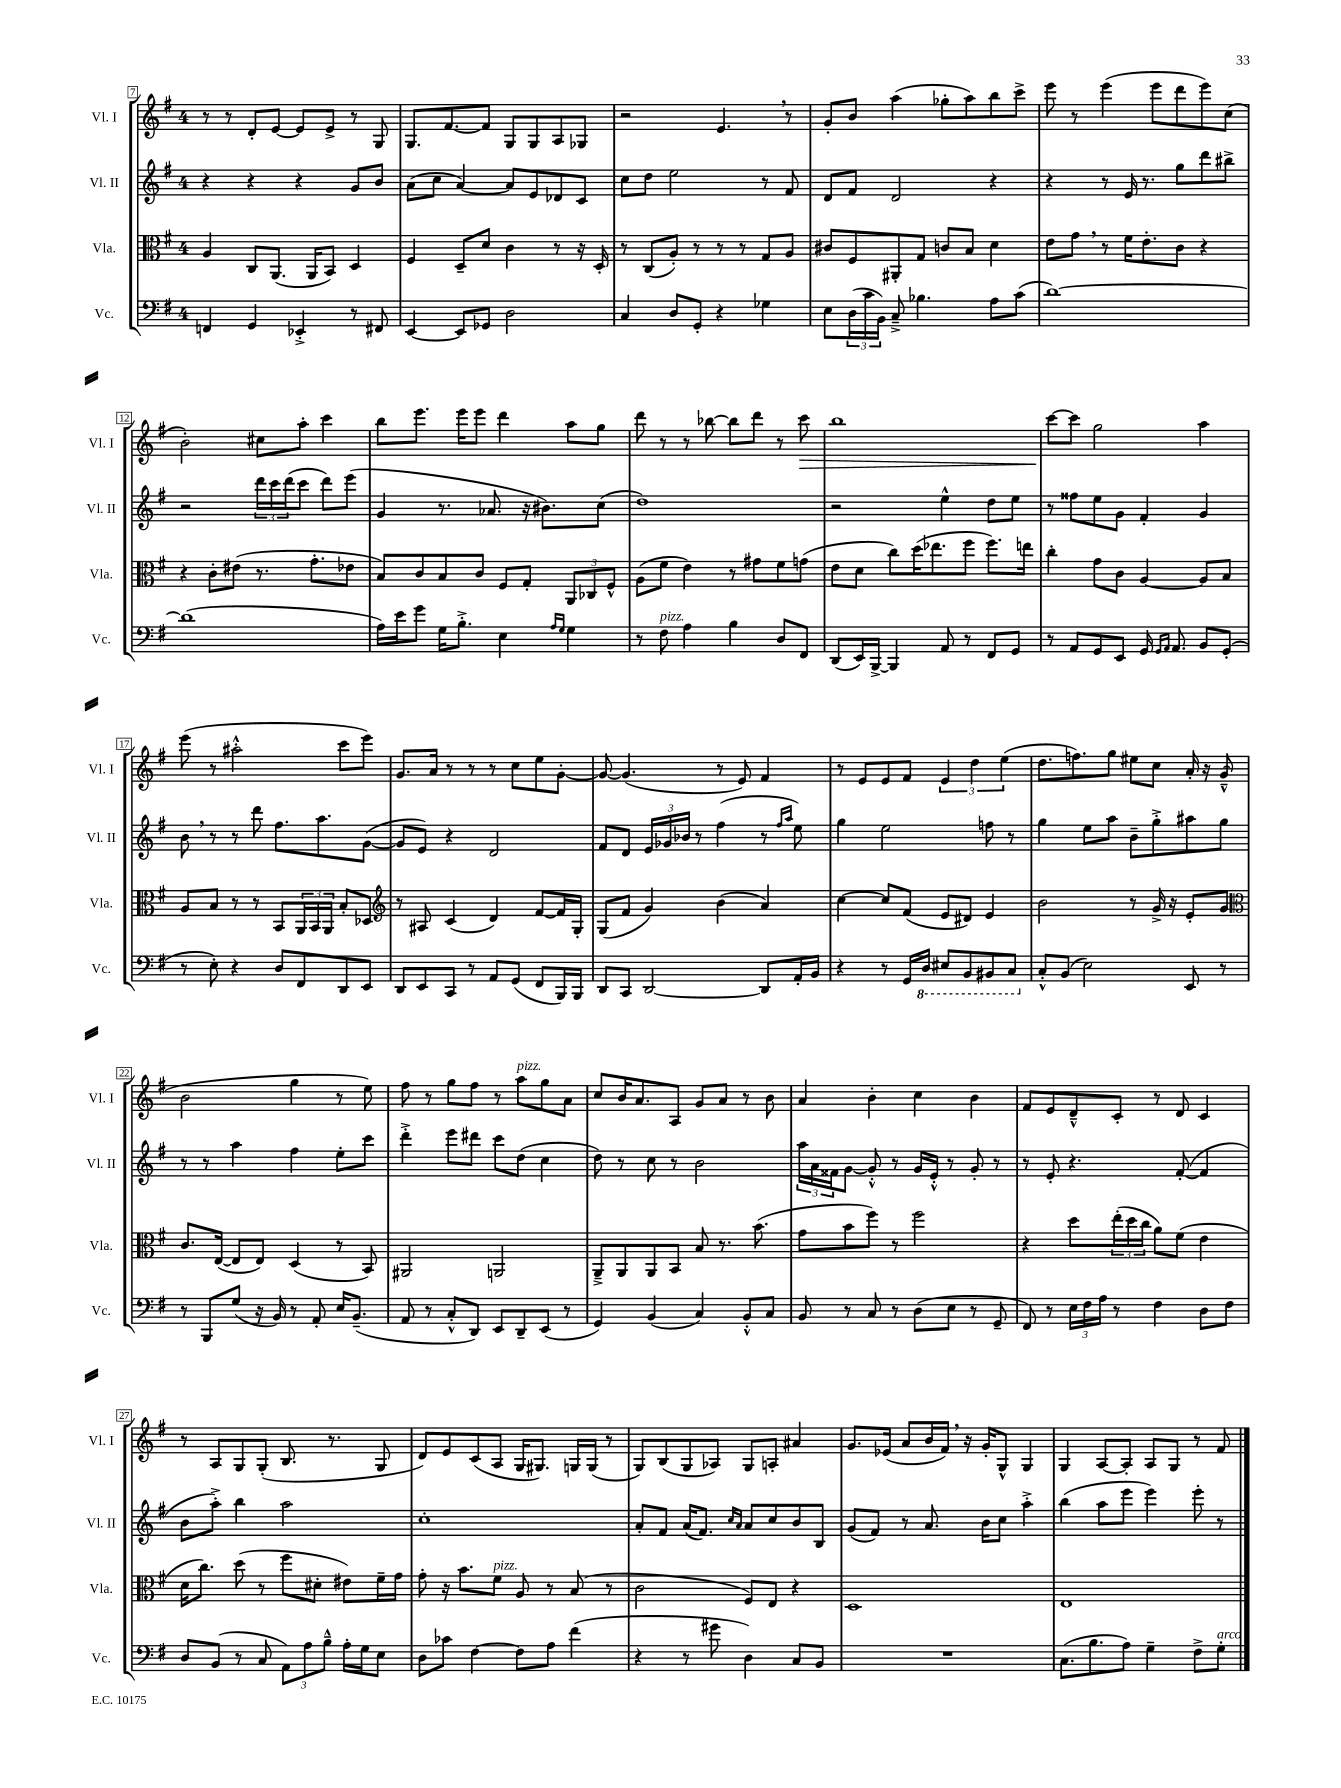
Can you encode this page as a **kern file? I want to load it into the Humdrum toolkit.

**kern	**kern	**kern	**kern
*staff4	*staff3	*staff2	*staff1
*clefF4	*clefC3	*clefG2	*clefG2
*k[f#]	*k[f#]	*k[f#]	*k[f#]
*M4/4	*M4/4	*M4/4	*M4/4
4FF/	4A/	4r	8r
.	.	.	8r
4GG/	8C/L	4r	8d'/L
.	(8.AA/J	.	[8e/J
4EE-'^/	.	4r	8e/]L
.	16AA/LK	.	.
.	8BB/J)	.	8e^/J
8r	4D/	8g/L	8r
8FF#/	.	8b/J	8G/
=	=	=	=
[4EE/	4F#/	(8a\L	8.G/L
.	.	8cc\J	.
.	.	.	[8.f#/
8EE/]L	8D~/L	[4a/)	.
8GG-/J	8d/J	.	8f#/]J
2D\	4c\	8a/]L	8G/L
.	.	8e/	8G/
.	8r	8d-/	8A/
.	16r	8c/J	8G-/J
.	16D'/	.	.
=	=	=	=
4C/	8r	8cc\L	2r
.	(8C/L	8dd\J	.
8D/L	8A'/J)	2ee\	.
8GG'/J	8r	.	.
4r	8r	.	4.e/
.	8r	.	.
4G-\	8G/L	8r	.
.	8A/J	8f#/	8r
=	=	=	=
8E\L	8c#/L	8d/L	8g'/L
(24D\L	8F#/	8f#/J	8b/J
24c\	.	.	.
24BB\JJ)	.	.	.
8C~^/	8AA#'/	2d/	(4aa\
4.B-\	8G/J	.	.
.	8c/L	.	8gg-'\L
.	8B/J	.	8aa\)
8A\L	4d\	4r	8bb\
(8c\J	.	.	8ccc^\J
=	=	=	=
[1d)	8e\L	4r	8eee\
.	8g\J	.	8r
.	8r	8r	(4eee\
.	16f#\LK	16e/	.
.	8.e'\	8.r	.
.	.	.	8eee\L
.	8c\J	8gg\L	8ddd\
.	4r	8ddd\	8eee\)
.	.	8bb#^\J	(8cc\J
=	=	=	=
(1d]	4r	2r	2b'\)
.	8c'\L	.	.
.	(8e#\J	.	.
.	8.r	24ddd\LL	8cc#\L
.	.	24ccc\	.
.	.	(24ddd\J	.
.	.	8ccc\J	8aa'\J
.	8.g'\L	.	.
.	.	8ddd\L)	4ccc\
.	8e-\J	(8eee\J	.
=	=	=	=
16A\LL)	8B/L)	4g/	8bb\L
16e\J	.	.	.
8g\J	8c/	.	8.eee\J
16G\LK	8B/	8.r	.
8.B'^\J	.	.	16eee\LK
.	8c/J	.	8eee\J
.	.	8.a-/	.
4E\	8F#/L	.	4ddd\
.	8G'/J	16r	.
.	.	8.b#\L)	.
16qqA/LL	.	.	.
16qqG/JJ	.	.	.
4G\	12AA/L	.	8aa\L
.	12C-/	.	.
.	.	(8cc\J	8gg\J
.	12F#^^/J	.	.
=	=	=	=
8r	(8A\L	1dd)	8ddd\
8F#\	8f#\J	.	8r
4A\	4e\)	.	8r
.	.	.	[8bb-\
4B\	8r	.	8bb-\]L
.	8g#\L	.	8ddd\J
8D/L	8f#\	.	8r
8FF#/J	(8g\J	.	8ccc\
=	=	=	=
(8DD/L	8e\L	2r	1bb
16EE/L)	8d\J	.	.
[16BBB^/JJ	.	.	.
4BBB/]	8cc\L)	.	.
.	(16dd\K	.	.
.	8.ee-\	.	.
8AA/	.	4ee^^\	.
8r	8ff#\J	.	.
8FF#/L	8.ff#\L)	8dd\L	.
8GG/J	.	8ee\J	.
.	16ee\Jk	.	.
=	=	=	=
8r	4cc'\	8r	[8ccc\L
8AA/L	.	8ff##\L	8ccc\]J
8GG/	8g\L	8ee\	2gg\
8EE/J	8c\J	8g\J	.
16GG/	[4A/	4f#'/	.
16qqGG/LL	.	.	.
16qqAA/JJ	.	.	.
8.AA/	.	.	.
8BB/L	8A/]L	4g/	4aa\
(8GG'/J	8B/J	.	.
=	=	=	=
8r	8A/L	8b\	(8eee\
8E'\)	8B/J	8r	8r
4r	8r	8r	2aa#'^^\
.	8r	8ddd\	.
8D/L	8BB/L	8.ff#\L	.
8FF#/	24AA/L	.	.
.	24BB/	.	.
.	.	8.aa\	.
.	24AA/JJ	.	.
8DD/	8B'/L	.	8ccc\L
8EE/J	8D-/J	([8g\J	8eee\J)
=	=	=	=
*	*clefG2	*	*
8DD/L	8r	8g/]L	8.g/L
8EE/	8A#/	8e/J)	.
.	.	.	16a/Jk
8CC/J	(4c/	4r	8r
8r	.	.	8r
8AA/L	4d/)	2d/	8r
(8GG/J	.	.	8cc\L
8FF#/L	[8f#/L	.	8ee\
16BBB/L)	16f#/]L	.	[8g'\J
16BBB/JJ	16G'/JJ	.	.
=	=	=	=
8DD/L	(8G/L	8f#/L	8g/_
8CC/J	8f#/J	8d/J	(4.g/]
[2DD/	4g/)	24e/LL	.
.	.	24g-/	.
.	.	24b-/JJ	.
.	.	8r	.
.	(4b\	(4ff#\	8r
.	.	.	8e/)
8DD/]L	4a/)	8r	4f#/
.	.	16qqff#/LL	.
.	.	16qqaa/JJ	.
16AA'/L	.	8ee\)	.
16BB/JJ	.	.	.
=	=	=	=
4r	[4cc\	4gg\	8r
.	.	.	8e/L
8r	8cc/]L	2ee\	8e/
16GG/LL	(8f#/J	.	8f#/J
16DD/JJ	.	.	.
8EE#/L	8e/L	.	6e/
8BBB/	8d#/J)	.	.
.	.	.	6dd\
8BBB#/	4e/	8ff\	.
.	.	.	(6ee\
8CC/J	.	8r	.
=	=	=	=
8C'^^/L	2b\	4gg\	8.dd\L
(8BB/J	.	.	.
.	.	.	8.ff\)
2E\)	.	8ee\L	.
.	.	8aa\J	8gg\J
.	8r	8b~\L	8ee#\L
.	16g^/	8gg'^\	8cc\J
.	16r	.	.
8EE/	8e'/L	8aa#\	16a'/
.	.	.	16r
8r	8g/J	8gg\J	(8g~^^/
=	=	=	=
*	*clefC3	*	*
8r	8.c/L	8r	2b\
8BBB/L	.	8r	.
.	([16E/Jk	.	.
(8G/J	8E/]L	4aa\	.
16r	8E/J)	.	.
16BB/)	.	.	.
8r	(4D/	4ff#\	4gg\
8AA'/	.	.	.
16E/LK	8r	8ee'\L	8r
(8.BB~/J	.	.	.
.	8BB/)	8ccc\J	8ee\)
=	=	=	=
8AA/	2AA#/	4ddd'^\	8ff#\
8r	.	.	8r
8C'^^/L	.	8eee\L	8gg\L
8DD/J)	.	8ddd#\J	8ff#\J
8EE/L	2AA/	8ccc\L	8r
8DD~/	.	(8dd\J	8aa\L
(8EE/J	.	4cc\	8gg\
8r	.	.	8a\J
=	=	=	=
4GG/)	8AA~^/L	8dd\)	8cc/L
.	8AA/	8r	16b/K
.	.	.	8.a/
(4BB/	8AA/	8cc\	.
.	8BB/J	8r	8A/J
4C/)	8B/	2b\	8g/L
.	8.r	.	8a/J
8BB'^^/L	.	.	8r
.	(8.b\	.	.
8C/J	.	.	8b\
=	=	=	=
8BB/	8g\L	24aa\LL	4a/
.	.	24a\	.
.	.	24f##\J	.
8r	8b\	[8g\J	.
8C/	8ff#\J)	8g'^^/]	4b'\
8r	8r	8r	.
(8D\L	2ff#\	16g/LL	4cc\
.	.	16e'^^/JJ	.
8E\J	.	8r	.
8r	.	8g'/	4b\
8GG~/	.	8r	.
=	=	=	=
8FF#/)	4r	8r	8f#/L
8r	.	8e'/	8e/
24E\LL	8dd\L	4.r	8d~^^/
24F#\	.	.	.
24A\JJ	.	.	.
8r	(24ee'\L	.	8c'/J
.	24dd\	.	.
.	24cc\JJ	.	.
4F#\	8a\L)	.	8r
.	(8f#\J	([8f#'/	8d/
8D\L	4e\	4f#/]	4c/
8F#\J	.	.	.
=	=	=	=
8D/L	16d\LK	8b\L	8r
.	8.cc\J)	.	.
(8BB/J	.	8aa'^\J)	8A/L
8r	(8dd\	4bb\	8G/
8C/	8r	.	(8G'/J
12AA\L)	8ff#\L	2aa\	8.B/
12A\	.	.	.
.	8d#'\J	.	.
12B~^^\J	.	.	.
.	.	.	8.r
16A'\LL	8e#\L)	.	.
16G\J	.	.	.
8E\J	16f#~\L	.	8G/
.	16g\JJ	.	.
=	=	=	=
8D\L	8g'\	1cc'	8d/L)
8c-\J	16r	.	8e/
.	8.b\L	.	.
[4F#\	.	.	(8c/
.	8f#\J	.	8A/J
8F#\]L	8A/	.	16G/LK
.	.	.	8.G#/J)
8A\J	8r	.	.
(4f#\	(8B/	.	16G/LL
.	.	.	(16G/JJ
.	8r	.	8r
=	=	=	=
4r	2c\	8a'/L	8G/L)
.	.	8f#/J	(8B/
8r	.	(16a/LK	8G/
.	.	8.f#/J)	.
8g#\	.	.	8A-/J)
.	.	16qqcc/LL	.
.	.	16qqa/JJ	.
4D\)	8F#/L)	8a/L	8G/L
.	8E/J	8cc/	8A'/J
8C/L	4r	8b/	4a#/
8BB/J	.	8B/J	.
=	=	=	=
1r	1D	(8g/L	8.g/L
.	.	8f#/J)	.
.	.	.	(16e-/Jk
.	.	8r	8a/L
.	.	8.a/	16b/L
.	.	.	16f#/JJ)
.	.	.	16r
.	.	16b\LK	16g'/LK
.	.	8cc\J	8G^^/J
.	.	4aa'^\	4G/
=	=	=	=
(8.C\L	1E	(4bb\	4G/
8.B\	.	.	.
.	.	8aa\L	[8A/L
8A\J)	.	8eee\J	8A'/]J
4G~\	.	4eee\)	8A/L
.	.	.	8G/J
8F#^\L	.	8eee'\	8r
8G'\J	.	8r	8f#/
==	==	==	==
*-	*-	*-	*-
